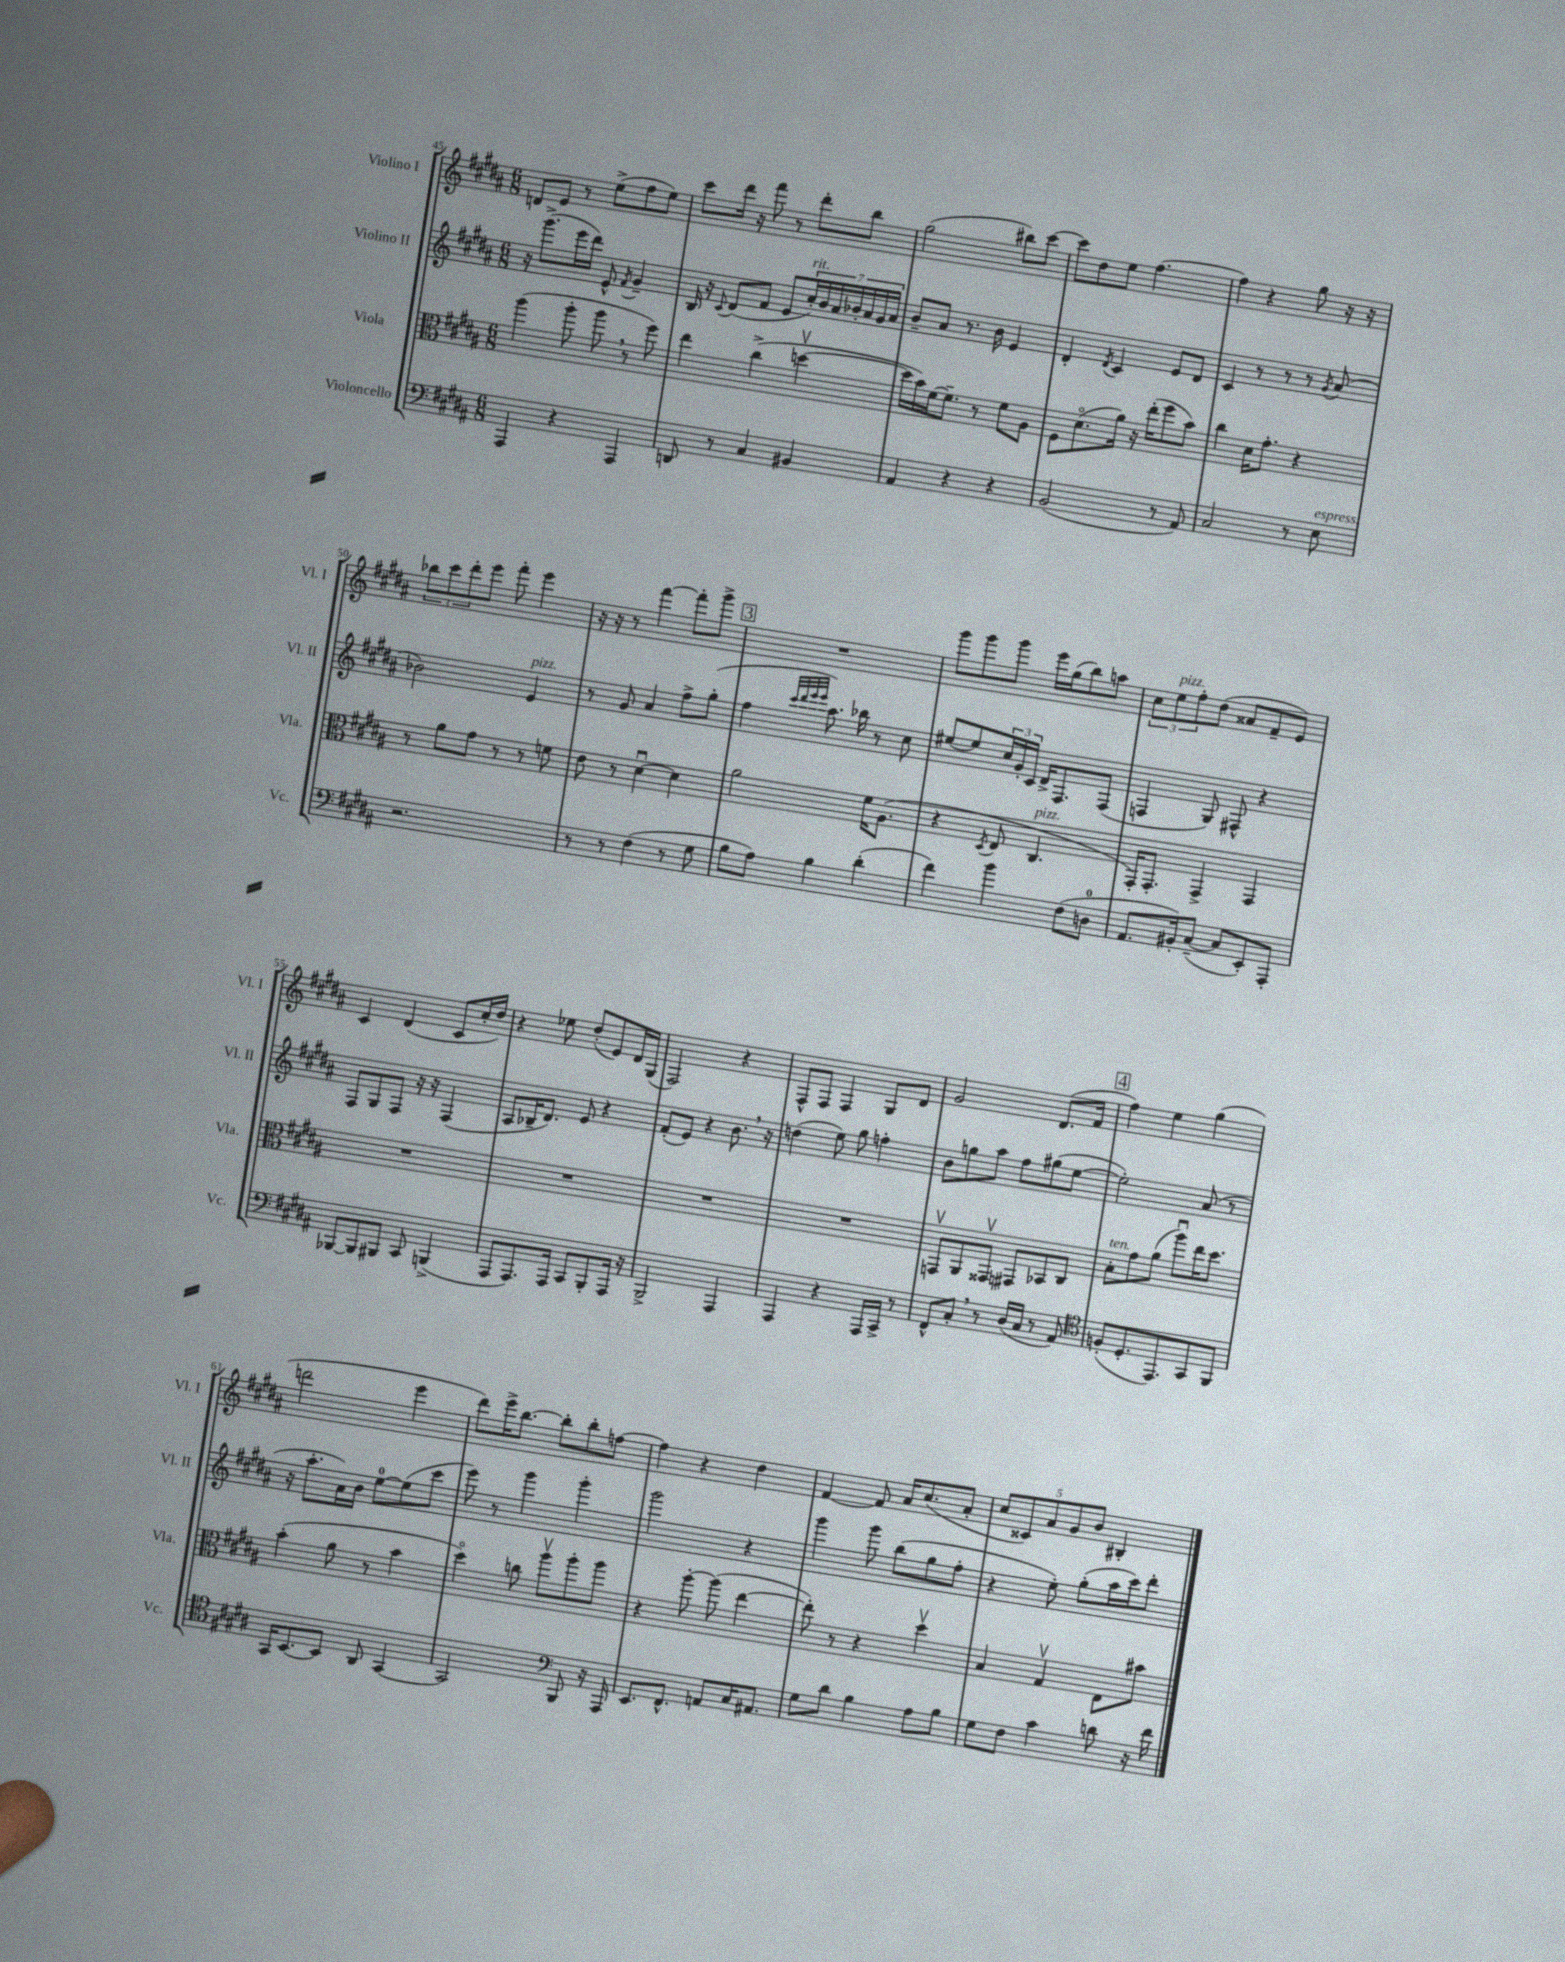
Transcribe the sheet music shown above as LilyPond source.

<<
\new StaffGroup <<
\new Staff = "s0" \with { instrumentName = "Violino I" shortInstrumentName = "Vl. I" } {
    \clef treble \key b \major \numericTimeSignature \time 6/8
    d'8 e'8 r8 e''8->( fis''8 e''8) |
    cis'''8 dis'''16 r16 fis'''8 r8 dis'''8-. b''8 |
    gis''2( bis''8) cis'''8~ |
    cis'''8 dis''8 e''8 fis''4.~ |
    fis''4 r4 gis''8 r16 r16 |
    \tuplet 3/2 { bes''8 cis'''8 dis'''8-. } e'''8 fis'''8-. e'''4 |
    r16 r16 r8 fis'''4~ fis'''8-. gis'''8-> |
    \mark \markup { \box "3" } R2. |
    gis'''8 gis'''8 gis'''8 e'''16 gis''16( b''8) a''8 |
    \tuplet 3/2 { cis''8 e''8^\markup { \italic "pizz." } fis''8-. } dis''8( aisis'8 fis'8-- e'8) |
    cis'4 dis'4( cis'8 cis''16-. dis''16) |
    r4 ees''8 dis''8-.( e'8) dis'16 gis16( |
    fis2) r4 |
    fis8-^ fis8 fis4 gis8 dis'8 |
    gis'2 dis'8.( fis'16 |
    \mark \markup { \box "4" } fis''4) e''4 gis''4( |
    d'''2 e'''4 |
    dis'''8) e'''16-> b''8.~ b''8-. b''8-. f''8~ |
    f''4 r4 dis''4 |
    fis'4~ fis'8 ais'16 cis''8.( ais'8-. |
    \tuplet 5/4 { cis''8 cisis'8) ais'8 gis'8 b'8 } bis4-. \bar "|." |
}
\new Staff = "s1" \with { instrumentName = "Violino II" shortInstrumentName = "Vl. II" } {
    \clef treble \key b \major \numericTimeSignature \time 6/8
    r16 gis'''8.->( e'''16 dis'''16) e'8-^ \acciaccatura { fis'8 } gis'4-- |
    b16 r16 \appoggiatura { cis'8 } dis'8( fis'8 e'8 \tuplet 7/4 { cis''16-.^\markup { \italic "rit." }) b'16 ais'16 bes'16-. ais'16 gis'16 ais'16 } |
    b'8-- ais'8 r8. b'16 e'4 |
    dis'4-. \acciaccatura { dis'8 } cis'4 e'8 dis'8 |
    cis'4 r8 r8 r8 \acciaccatura { gis'8 } ais'8( |
    bes'2) e'4^\markup { \italic "pizz." } |
    r8 gis'8 ais'4 fis''8-> gis''8-.( |
    \mark \markup { \box "3" } fis''4 \grace { cis'''32 dis'''32 e'''32 e'''32 } ais''8.) bes''16 r8 cis''8 |
    eis''8~ eis''8 \tuplet 3/2 { cis''16 gis'16-. cis'16 } dis'16-> fis8. fis8( |
    f4 gis8) fis8-^ r4 |
    fis8 gis8 fis8 r16 r16 fis4( |
    ais8 bes16-- dis'8.) e'8 r4 |
    fis'8-.( e'8) r4 b'8. \breathe r16 |
    d''4( e''8) gis''8 f''4-. |
    b'8 g''8 ais''8 fis''8 gis''8( e''8~ |
    \mark \markup { \box "4" } e''2-.) ais'8( r8 |
    r16 ais''8.-. ais'16) b'16 e''8-0~ e''8( cis'''8 |
    e'''8) r8 gis'''4 gis'''4-. |
    gis'''2 r4 |
    gis'''4 gis'''8 b''8( gis''8 fis''8-. |
    r4 e''8-.) gis''8-.( ais''16 cis'''16) dis'''8-. \bar "|." |
}
\new Staff = "s2" \with { instrumentName = "Viola" shortInstrumentName = "Vla." } {
    \clef alto \key b \major \numericTimeSignature \time 6/8
    ais''4( ais''8-. ais''8 \breathe r8 fis''8) |
    e''4 cis''4->( d''4~\upbow |
    d''16 b'16) fis'16~ fis'8.-- r8 fis'8 ais8 |
    fis8 dis'8.\flageolet( ais'16) r16 e''16-.( fis''8 b'8) |
    cis''4 dis'16 gis'8.-. r4 |
    r8 ais'8 gis'8 r8 r8 f'8 |
    e'8 r8 dis'4~\downbow dis'4 |
    \mark \markup { \box "3" } ais'2 fis'16 ais8.( |
    r4 \acciaccatura { dis8 } e8 cis4.^\markup { \italic "pizz." } |
    gis,16-.) gis,8.-. gis,4-> gis,4 |
    R2. |
    R2. |
    R2. |
    R2. |
    g,8\upbow ais,8 gisis,8\upbow gis,8 bes,8 cis8 |
    \mark \markup { \box "4" } b8-.^\markup { \italic "ten." } gis'8 ais'8( ais''8\downbow) e''16 dis''8. |
    b'4-.( ais'8 r8 b'4 |
    dis''4\flageolet) c''8 ais''8\upbow ais''8-. ais''8 |
    r4 ais''8~-. ais''8( e''4~ |
    e''8-.) r8 r4 dis''4\upbow |
    b4 gis4\upbow e8 bis'8 \bar "|." |
}
\new Staff = "s3" \with { instrumentName = "Violoncello" shortInstrumentName = "Vc." } {
    \clef bass \key b \major \numericTimeSignature \time 6/8
    ais,,4 r4 ais,,4 |
    d,8 r8 cis4 bis,4 |
    ais,4 r4 r4 |
    b,2( r8 ais,8) |
    cis2 r8 e8^\markup { \italic "espress." } |
    r2. |
    r8 r8 fis4( r8 gis8 |
    \mark \markup { \box "3" } b8 ais8) b4 dis'4-.( |
    fis'4) b'4 fis8( d8-0 |
    ais,8. bis,16-.) cis8~--( cis8 e,8-.) ais,,8-. |
    bes,,8~ bes,,8 bis,,8 cis,8 b,,4->( |
    ais,,8 ais,,8.) ais,,16 cis,8 b,,8-. ais,,16 r16 |
    b,,2-> ais,,4 |
    ais,,4 r4 ais,,16 cis,16-> r8 |
    fis,8-^ cis8-. \breathe r8 dis16( cis16 r8 ais,8) |
    \mark \markup { \box "4" } \clef tenor f8-.( dis8.-. e,8.) gis,8 fis,8 |
    gis,16 b,8.~ b,8 ais,8 gis,4~ |
    gis,2 \clef bass b,,8 r16 ais,,16 |
    e,8. fis,8.-^ a,8 cis16 ais,8. |
    gis8 dis'8 b4 ais8 b8 |
    gis8 fis8 cis'4 d'8 r16 fis'16 \bar "|." |
}
>>
>>
\layout { \context { \Score currentBarNumber = #45 } }
